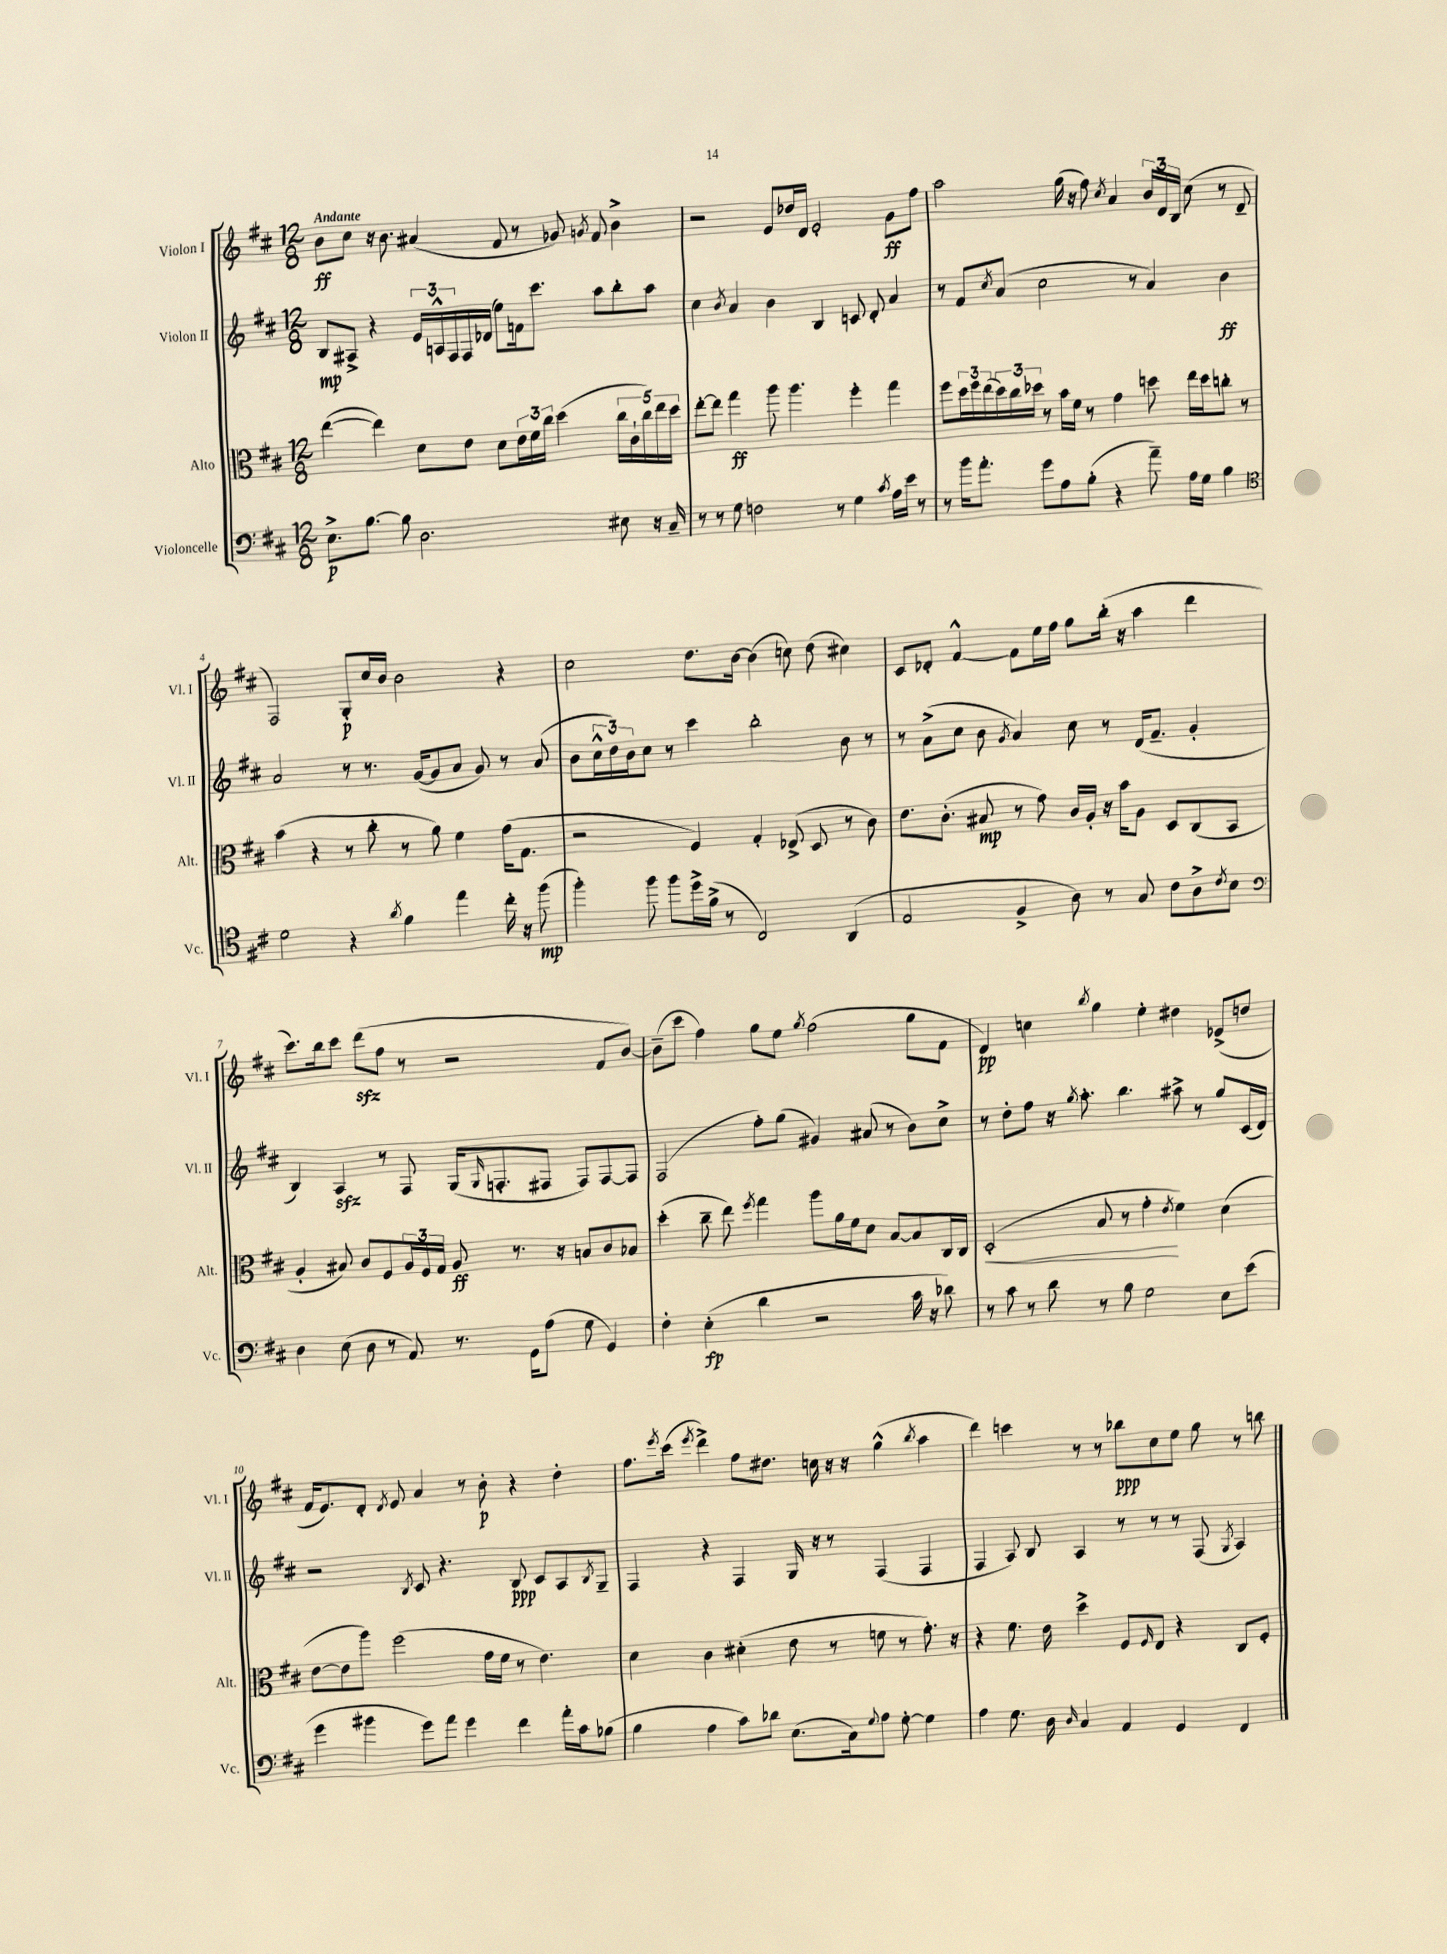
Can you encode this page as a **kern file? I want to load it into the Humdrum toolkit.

**kern	**dynam	**kern	**dynam	**kern	**dynam	**kern	**dynam
*part4	*part4	*part3	*part3	*part2	*part2	*part1	*part1
*staff4	*staff4	*staff3	*staff3	*staff2	*staff2	*staff1	*staff1
*I"Violoncelle	*	*I"Alto	*	*I"Violon II	*	*I"Violon I	*
*I'Vc.	*	*I'Alt.	*	*I'Vl. II	*	*I'Vl. I	*
*clefF4	*	*clefC3	*	*clefG2	*	*clefG2	*
*k[f#c#]	*	*k[f#c#]	*	*k[f#c#]	*	*k[f#c#]	*
*M12/8	*	*M12/8	*	*M12/8	*	*M12/8	*
=1	=1	=1	=1	=1	=1	=1	=1
!	!	!	!	!	!	!LO:TX:a:B:t=Andante	!
8.E^\L	p	([4ee\	.	8B/L	mp	8b\L	ff
.	.	.	.	8A#X^/J	.	8cc#\J	.
[8.B\J	.	.	.	.	.	.	.
.	.	4ee\])	.	4r	.	16r	.
.	.	.	.	.	.	8.b\	.
8B\]	.	.	.	.	.	.	.
2.D\	.	8d\L	.	24e/LL	.	(4a#X/	.
.	.	.	.	24An^^/	.	.	.
.	.	.	.	24F#/	.	.	.
.	.	8e\J	.	16F#/	.	.	.
.	.	.	.	(16d-X/JJ	.	.	.
.	.	8d\L	.	8ee\L)	.	8f#/	.
.	.	24e\L	.	16fn\k	.	8r	.
.	.	24f#\	.	.	.	.	.
.	.	.	.	8.ccc#\J	.	.	.
.	.	24cc#\JJ	.	.	.	.	.
.	.	(4dd\	.	.	.	8g-X/)	.
.	.	.	.	.	.	8qgn/	.
.	.	.	.	8aa\L	.	8f#/	.
8E#X\	.	20cc#\LL	.	8bb'\	.	4b^\	.
.	.	20c#`\	.	.	.	.	.
.	.	20cc#\)	.	.	.	.	.
16r	.	.	.	8aa\J	.	.	.
.	.	20ee\	.	.	.	.	.
16C#~/	.	.	.	.	.	.	.
.	.	20dd\JJ	.	.	.	.	.
=2	=2	=2	=2	=2	=2	=2	=2
8r	.	[8ee'\L	.	4cc#\	.	2r	.
8r	.	8ee\J]	.	.	.	.	.
.	.	.	.	8qb/	.	.	.
8G\	.	4gg\	ff	4a/	.	.	.
2Fn\	.	.	.	.	.	.	.
.	.	8aa\	.	4b\	.	8e/L	.
.	.	4.aa\	.	.	.	16dd-X/L	.
.	.	.	.	.	.	16d/JJ	.
.	.	.	.	4B/	.	2e'/	.
8r	.	.	.	.	.	.	.
4G\	.	4ff#'\	.	8cn/	.	.	.
.	.	.	.	8d'/	.	.	.
8qc#/	.	.	.	.	.	.	.
16A\LL	.	4gg\	.	4a/	.	8g\L	ff
16e\JJ	.	.	.	.	.	.	.
8r	.	.	.	.	.	8ff#\J	.
=3	=3	=3	=3	=3	=3	=3	=3
8r	.	8ff#\L	.	8r	.	2aa\	.
16b\KL	.	24dd\L	.	8f#/L	.	.	.
.	.	24ff#\	.	.	.	.	.
8.a'\J	.	.	.	.	.	.	.
.	.	(24ee\	.	.	.	.	.
.	.	.	.	8qcc#/	.	.	.
.	.	24dd\)	.	(8a/J	.	.	.
.	.	24cc#\	.	.	.	.	.
.	.	24dd-X\JJ	.	.	.	.	.
8g\L	.	8r	.	2cc#\	.	.	.
8A\	.	16b\LL	.	.	.	(16gg\	.
.	.	16f#\JJ	.	.	.	16r	.
(8B'\J	.	8r	.	.	.	8ff#\)	.
.	.	.	.	.	.	8qcc#/	.
4r	.	4g\	.	.	.	4a/	.
.	.	.	.	8r	.	.	.
8a~\)	.	8ddn\	.	4a/)	.	24b/LL	.
.	.	.	.	.	.	24d/	.
.	.	.	.	.	.	24B/JJ	.
16A\LL	.	16ee\LL	.	.	.	(8cc#\	.
16G\JJ	.	16dd\J	.	.	.	.	.
4B\	.	8ccn'\J	.	4b\	ff	8r	.
.	.	8r	.	.	.	8d~/	.
!!LO:LB:g=z
=4	=4	=4	=4	=4	=4	=4	=4
*clefC4	*	*	*	*	*	*	*
2d\	.	(4b\	.	2a/	.	2F#/)	.
.	.	4r	.	.	.	.	.
4r	.	8r	.	8r	.	8G'/L	p
.	.	8cc#'\	.	8.r	.	16cc#/L	.
.	.	.	.	.	.	16b/JJ	.
8qa/	.	.	.	.	.	.	.
4f#\	.	8r	.	.	.	2b\	.
.	.	.	.	([16g/KL	.	.	.
.	.	8a\)	.	8g/]	.	.	.
4ee\	.	4f#\	.	8a/J	.	.	.
.	.	.	.	8g/)	.	.	.
16cc#'\	.	(16g\KL	.	8r	.	4r	.
16r	.	8.G\J	.	.	.	.	.
(8ff#\	mp	.	.	(8a/	.	.	.
=5	=5	=5	=5	=5	=5	=5	=5
4ff#'\)	.	2r	.	8b\L	.	2cc#\	.
.	.	.	.	24cc#^^\L	.	.	.
.	.	.	.	24dd\)	.	.	.
.	.	.	.	24b\J	.	.	.
8ff#\	.	.	.	8cc#\J	.	.	.
8ff#\L	.	.	.	8r	.	.	.
16dd^\L	.	4F#/)	.	4ccc#\	.	8.dd\L	.
(16f#^\JJ	.	.	.	.	.	.	.
8r	.	.	.	.	.	.	.
.	.	.	.	.	.	[16b\Jk	.
2C#/)	.	4G'/	.	2bb'\	.	(4b\]	.
.	.	(8E-X^/	.	.	.	8ccn\)	.
.	.	8D/	.	.	.	(8dd\	.
(4AA/	.	8r	.	8b\	.	4cc#X\)	.
.	.	8c#\)	.	8r	.	.	.
=6	=6	=6	=6	=6	=6	=6	=6
2E/	.	8.e\L	.	8r	.	8c#/L	.
.	.	.	.	(8a^\L	.	8d-X'/J	.
.	.	(8.c#'\J	.	.	.	.	.
.	.	.	.	8cc#\J	.	[4f#^^/	.
.	.	8B#X/	mp	8b\	.	.	.
.	.	.	.	8qg/	.	.	.
4F#^/	.	8r	.	4a/)	.	8f#\L]	.
.	.	8g\)	.	.	.	16ee\L	.
.	.	.	.	.	.	16ff#\JJ	.
8A\)	.	16c#/LL	.	8cc#\	.	8gg\L	.
.	.	16A'/JJ	.	.	.	.	.
8r	.	16r	.	8r	.	(16bb'\Jk	.
.	.	16b\KL	.	.	.	16r	.
8G/	.	8A\J	.	(16d/KL	.	4aa\	.
.	.	.	.	8.f#~/J	.	.	.
8c#\L	.	8D/L	.	.	.	.	.
8A^\	.	(8C#/	.	4g'/	.	4ddd\	.
8qc#/	.	.	.	.	.	.	.
8B\J	.	8BB/J	.	.	.	.	.
!!LO:LB:g=z
=7	=7	=7	=7	=7	=7	=7	=7
*clefF4	*	*	*	*	*	*	*
4D\	.	4A'/	.	4B/)	.	8.ccc#\L)	.
.	.	.	.	.	.	16bb\k	.
(8E\	.	8B#X/)	.	4Azz/	.	8ccc#\J	.
8D\	.	8c#/L	.	.	.	(8dddzz\L	.
8r	.	8F#/	.	8r	.	8ff#\J	.
8AA/)	.	24A/L	.	8F#/	.	8r	.
.	.	24F#/	.	.	.	.	.
.	.	24G/JJ	.	.	.	.	.
8.r	.	8A/	ff	(16G/KL	.	2r	.
.	.	.	.	16qqG/	.	.	.
.	.	.	.	8.Fn'/	.	.	.
.	.	8.r	.	.	.	.	.
16GG\KL	.	.	.	.	.	.	.
(8A\J	.	.	.	8F#X/J	.	.	.
.	.	16r	.	.	.	.	.
8G\	.	8Bn/L	.	8F#/L)	.	.	.
4GG/)	.	8c#/	.	[8F#/	.	8f#/L	.
.	.	8B-X/J	.	8F#/J]	.	[8b/J)	.
=8	=8	=8	=8	=8	=8	=8	=8
4F#'\	.	(4dd'\	.	(2F#/	.	(8b~\L]	.
.	.	.	.	.	.	8ccc#\J	.
(4E'\	fp	8cc#~\	.	.	.	4ff#\)	.
.	.	8ee\)	.	.	.	.	.
.	.	8qff#/	.	.	.	.	.
4d\	.	4gg\	.	8ff#'\L)	.	8gg\L	.
.	.	.	.	(8gg\J	.	8ee\J	.
.	.	.	.	.	.	8qgg/	.
2r	.	8aa\L	.	4g#X/)	.	(2ff#\	.
.	.	16a\L	.	.	.	.	.
.	.	16f#\J	.	.	.	.	.
.	.	8d\J	.	(8a#X/	.	.	.
.	.	[8B/L	.	8r	.	.	.
16c#\	.	8B/]	.	8b\L)	.	8gg\L	.
16r	.	.	.	.	.	.	.
8d-X\)	.	16C#/L	.	8cc#^\J	.	8f#\J	.
.	.	16C#/JJ	.	.	.	.	.
=9	=9	=9	=9	=9	=9	=9	=9
!	!	!	!LO:HP:b	!	!	!	!
8r	.	(2D'/	<	8r	.	4d/)	pp
8c#\	.	.	.	8dd'\L	.	.	.
8r	.	.	.	8ff#\J	.	4ccn\	.
8d\	.	.	.	16r	.	.	.
.	.	.	.	8qgg/	.	.	.
.	.	.	.	8.aa'\	.	.	.
.	.	.	.	.	.	8qbb/	.
8r	.	8B/	.	.	.	4gg\	.
8B\	.	8r	.	4.bb\	.	.	.
2G\	.	4g'\	.	.	.	4ee'\	.
.	.	8qe/	.	.	.	.	.
.	.	4f#\)	[	8aa#X^\	.	4dd#X\	.
.	.	.	.	8r	.	.	.
8E\L	.	(4d\	.	8gg/L	.	(8e-X^/L	.
(8e\J	.	.	.	(16c#/L	.	8ddn/J	.
.	.	.	.	16d/JJ)	.	.	.
!!LO:LB:g=z
=10	=10	=10	=10	=10	=10	=10	=10
4g\	.	[8e\L	.	2r	.	16f#/KL	.
.	.	.	.	.	.	8.e/)	.
.	.	8e\]	.	.	.	.	.
4b#X\	.	8aa\J)	.	.	.	8d'/J	.
.	.	.	.	.	.	8qd/	.
.	.	(2ff#\	.	.	.	8e/	.
.	.	.	.	8qB/	.	.	.
8g\L)	.	.	.	8c#/	.	4a/	.
8a\J	.	.	.	4.r	.	.	.
4g\	.	.	.	.	.	8r	.
.	.	16g\LL	.	.	.	8b'\	p
.	.	16f#\JJ	.	.	.	.	.
4f#\	.	8r	.	8B/	ppp	4r	.
.	.	4.e\)	.	8c#/L	.	.	.
16a'\LL	.	.	.	8A/	.	4dd'\	.
16c#\J	.	.	.	.	.	.	.
.	.	.	.	8qB/	.	.	.
(8B-X\J	.	.	.	8G~/J	.	.	.
=11	=11	=11	=11	=11	=11	=11	=11
4B\	.	4d\	.	4F#/	.	8.ff#\L	.
.	.	.	.	.	.	8qeee/	.
.	.	.	.	.	.	(16ccc#\Jk	.
.	.	.	.	.	.	8qeee/	.
4A\	.	4c#\	.	4r	.	4ddd^\)	.
8c#\L)	.	(4d#X'\	.	4F#/	.	8ff#\L	.
8d-X\J	.	.	.	.	.	8.dd#X\J	.
(8.E\L	.	8e\	.	16G/	.	.	.
.	.	.	.	16r	.	16ccn\	.
.	.	8r	.	8r	.	16r	.
16C#\k)	.	.	.	.	.	16r	.
8qqG/	.	.	.	.	.	.	.
8A\J	.	8fn\	.	(4F#/	.	(4gg^^\	.
[8G'\	.	8r	.	.	.	.	.
.	.	.	.	.	.	8qbb/	.
4G\]	.	8.g'\)	.	4F#/	.	4aa\	.
.	.	16r	.	.	.	.	.
=12	=12	=12	=12	=12	=12	=12	=12
4A\	.	4r	.	4F#/	.	4ddd\)	.
8.G\	.	8.f#\	.	8A/)	.	4cccn\	.
.	.	.	.	8B/	.	.	.
16D\	.	16e\	.	.	.	.	.
16qqD/	.	.	.	.	.	.	.
4C#/	.	4dd^\	.	4A/	.	8r	.
.	.	.	.	.	.	8r	.
4AA/	.	8F#/L	.	8r	.	8bb-X\L	ppp
.	.	16qqF#/	.	.	.	.	.
.	.	8E/J	.	8r	.	8cc#\	.
4GG/	.	4r	.	8r	.	8ee\J	.
.	.	.	.	(8F#/	.	8gg\	.
.	.	.	.	8qG/	.	.	.
4FF#/	.	8C#/L	.	4A/)	.	8r	.
.	.	8F#'/J	.	.	.	8bbn\	.
==	==	==	==	==	==	==	==
*-	*-	*-	*-	*-	*-	*-	*-
